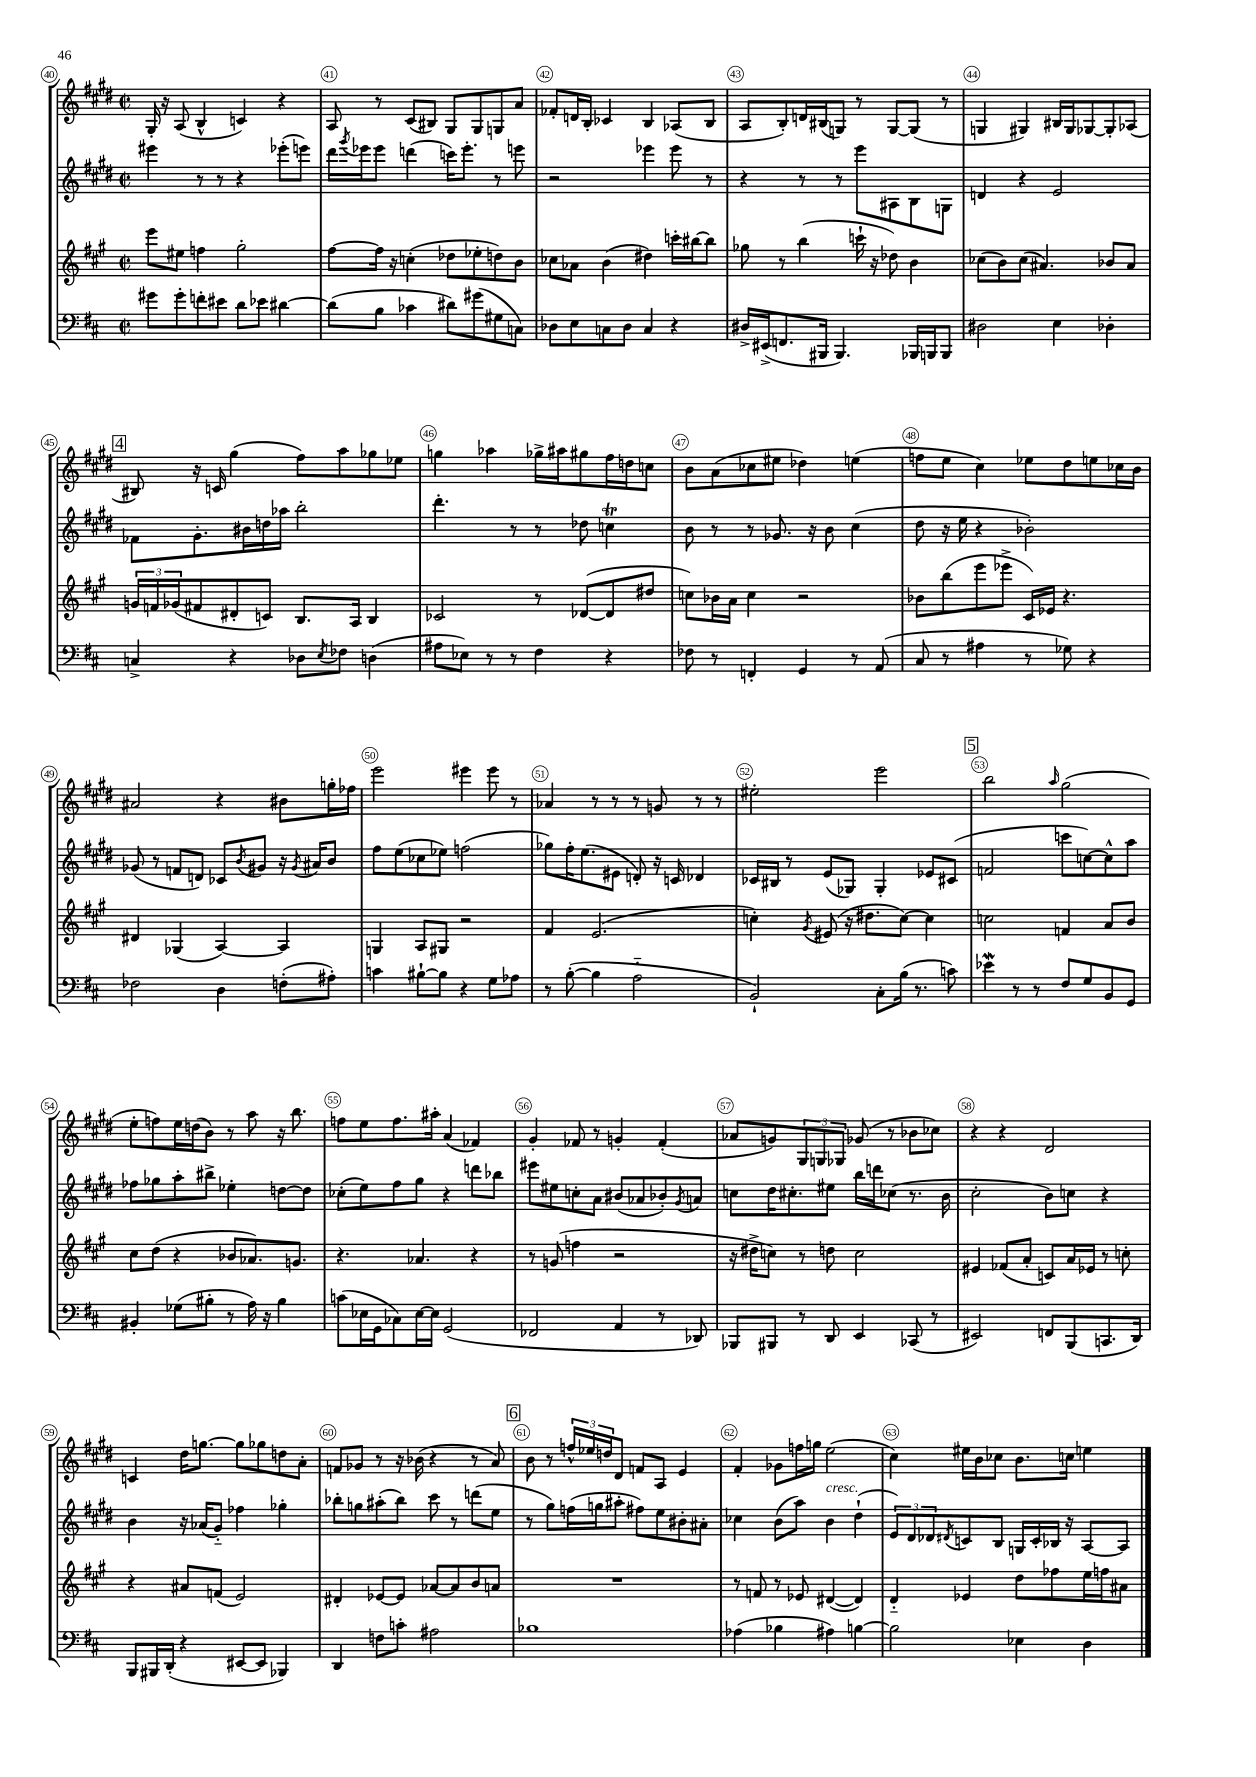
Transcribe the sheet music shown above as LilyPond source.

<<
\new StaffGroup <<
\new Staff = "s0" {
    \clef treble \key e \major \defaultTimeSignature \time 2/2
    gis16-. r16 a8( b4-^ c'4) r4 |
    a8 r8 cis'8( bis8) gis8 gis8 g8 a'8 |
    fes'8-. d'16 b16-. ces'4 b4 aes8( b8 |
    a8 b8-.) d'16 bis16( g8) r8 g8~ g8( r8 |
    g4 gis4) bis16 gis16 ges8~ ges8-. aes8( |
    \mark \markup { \box "4" } bis8) r16 c'16 gis''4( fis''8) a''8 ges''8 ees''8 |
    g''4 aes''4 ges''16-> ais''16 gis''8 fis''16 d''16 c''8 |
    b'8 a'8( ces''8 eis''8 des''4) e''4( |
    f''8 e''8 cis''4) ees''8 dis''8 e''8 ces''16 b'16 |
    ais'2 r4 bis'8 g''16-. fes''16 |
    e'''2 eis'''4 eis'''8 r8 |
    aes'4 r8 r8 r8 g'8 r8 r8 |
    eis''2-. e'''2 |
    \mark \markup { \box "5" } b''2 \grace { a''16 } gis''2( |
    e''8-. f''8) e''16 d''16( b'8) r8 a''8 r16 b''8. |
    f''8 e''8 f''8. ais''16-. a'4( fes'4) |
    gis'4-. fes'8 r8 g'4-. fes'4-.( |
    aes'8 g'8) \tuplet 3/2 { gis8 g8 ges8 } ges'8( r8 bes'8 ces''8) |
    r4 r4 dis'2 |
    c'4 dis''16 g''8.~ g''8 ges''8 d''8 a'8-. |
    f'8 ges'8 r8 r16 bes'16( r4 r8 a'8) |
    \mark \markup { \box "6" } b'8 r8 \tuplet 3/2 { f''16-^ ees''16 d''16 } dis'8 f'8 a8 e'4 |
    fis'4-. ges'8 f''16 g''16 e''2( |
    cis''4) eis''16 b'16 ces''8 b'8. c''16 e''4 \bar "|." |
}
\new Staff = "s1" {
    \clef treble \key e \major \defaultTimeSignature \time 2/2
    eis'''4 r8 r8 r4 ees'''8-.( e'''8) |
    dis'''16 \acciaccatura { gis'''8 } ees'''16 ees'''8 d'''4( c'''16) ees'''8.-. r8 e'''8 |
    r2 ees'''4 ees'''8 r8 |
    r4 r8 r8 e'''8 ais8 b8 g8 |
    d'4 r4 e'2 |
    \mark \markup { \box "4" } fes'8 gis'8.-. bis'16 d''16 aes''16 b''2-. |
    dis'''4.-. r8 r8 des''8 c''4\trill |
    b'8 r8 r8 ges'8. r16 b'8 cis''4( |
    dis''8 r16 e''16 r4 bes'2-.) |
    ges'8( r8 f'8 d'8) ces'8 \acciaccatura { b'8 } gis'8 r16 \acciaccatura { gis'8 } ais'16 b'8 |
    fis''8 e''8( ces''8 ees''8) f''2( |
    ges''8) fis''16-. e''8.( eis'8 d'8-.) r16 c'16 des'4 |
    ces'16 bis16 r8 e'8( ges8) ges4-. ees'8 cis'8( |
    \mark \markup { \box "5" } f'2 c'''8 c''8~) c''8-^ a''8 |
    fes''8 ges''8 a''8-. bis''8-> ees''4-. d''8~ d''8 |
    ces''8-.( e''8) fis''8 gis''8 r4 d'''8 bes''8 |
    eis'''8 eis''8 c''8-. a'8 bis'8( aes'8 bes'8-.) \acciaccatura { gis'8 } a'8 |
    c''8 dis''16 cis''8.-. eis''8 b''16 d'''16 ces''8( r8. b'16 |
    cis''2-. b'8) c''8 r4 |
    b'4 r16 aes'16( gis'8-_) fes''4 ges''4-. |
    bes''8-. g''8 ais''8-.( bes''8) cis'''8 r8 d'''8( e''8 |
    \mark \markup { \box "6" } r8 gis''8) f''16( g''16 ais''8-. fis''8) e''8 bis'8-. ais'8-. |
    ces''4 b'8( a''8) b'4^\markup { \italic "cresc." } dis''4-!( |
    \tuplet 3/2 { e'8) dis'8 des'8 } \acciaccatura { dis'8 } c'8 b8 g16 c'16-. bes16 r16 a8~ a8 \bar "|." |
}
\new Staff = "s2" {
    \clef treble \key a \major \defaultTimeSignature \time 2/2
    e'''8 eis''8 f''4 gis''2-. |
    fis''8~ fis''16 r16 c''4-.( des''8 ees''8-. d''8) b'8 |
    ces''8 aes'8 b'4( dis''4) c'''16-. bis''16~ bis''8 |
    ges''8 r8 b''4( c'''16-! r16 des''8) b'4 |
    ces''8( b'8) ces''8( ais'4.) bes'8 ais'8 |
    \mark \markup { \box "4" } \tuplet 3/2 { g'16 f'16 ges'16( } fis'8 dis'8-. c'8) b8. a16 b4 |
    ces'2 r8 des'8~( des'8 dis''8 |
    c''8) bes'16 a'16 c''4 r2 |
    bes'8 b''8( e'''8 ees'''8-> cis'16) ees'16 r4. |
    dis'4 ges4( a4~) a4 |
    g4 a8 gis8 r2 |
    fis'4 e'2.( |
    c''4-.) \acciaccatura { gis'8 } eis'8( r16 dis''8. c''8~) c''4 |
    \mark \markup { \box "5" } c''2 f'4 a'8 b'8 |
    cis''8 d''8( r4 bes'8 aes'8.) g'8. |
    r4. aes'4. r4 |
    r8 g'8( f''4 r2 |
    r16 dis''16-> c''8) r8 d''8 c''2 |
    eis'4 fes'8( a'8-. c'8) a'16 ees'16 r8 c''8-. |
    r4 ais'8 f'8( e'2) |
    dis'4-. ees'8~ ees'8 aes'8~ aes'8 b'8 a'8 |
    \mark \markup { \box "6" } R1 |
    r8 f'8 r8 ees'8 dis'4~( dis'4) |
    d'4-_ ees'4 d''8 fes''8 e''16 f''16 ais'8 \bar "|." |
}
\new Staff = "s3" {
    \clef bass \key d \major \defaultTimeSignature \time 2/2
    gis'8 gis'8-. f'8-. eis'8 d'8 ees'8 dis'4~ |
    dis'8( b8 ces'4 dis'8) gis'8( gis8 c8) |
    des8 e8 c8 des8 c4 r4 |
    dis16-> eis,16->( f,8. bis,,16 bis,,4.) bes,,16 b,,16 b,,8 |
    dis2 e4 des4-. |
    \mark \markup { \box "4" } c4-> r4 des8 \acciaccatura { e8 } fes8 d4( |
    ais8 ees8) r8 r8 fis4 r4 |
    fes8 r8 f,4-. g,4 r8 a,8( |
    cis8 r8 ais4 r8 ges8) r4 |
    fes2 d4 f8-.( ais8-.) |
    c'4 bis8~-! bis8 r4 g8 aes8 |
    r8 b8~-.( b4 a2-_ |
    b,2-!) cis8-. b16( r8. c'8) |
    \mark \markup { \box "5" } ees'4\mordent r8 r8 fis8 g8 b,8 g,8 |
    bis,4-. ges8( bis8-. r8 a16) r16 bis4 |
    c'8( ees16 g,16 ces8) ees16~ ees16 g,2( |
    fes,2 a,4 r8 des,8) |
    bes,,8 bis,,8 r8 d,8 e,4 ces,8( r8 |
    eis,2) f,8 b,,8( c,8. d,16) |
    b,,8 bis,,16 d,16-.( r4 eis,8~ eis,8 bes,,4) |
    d,4 f8 c'8-. ais2 |
    \mark \markup { \box "6" } bes1 |
    aes4( bes4 ais4) b4~ |
    b2 ees4 d4 \bar "|." |
}
>>
>>
\layout { \context { \Score currentBarNumber = #40 \override BarNumber.break-visibility = ##(#f #t #t) barNumberVisibility = #all-bar-numbers-visible \override BarNumber.stencil = #(make-stencil-circler 0.1 0.3 ly:text-interface::print) } }
